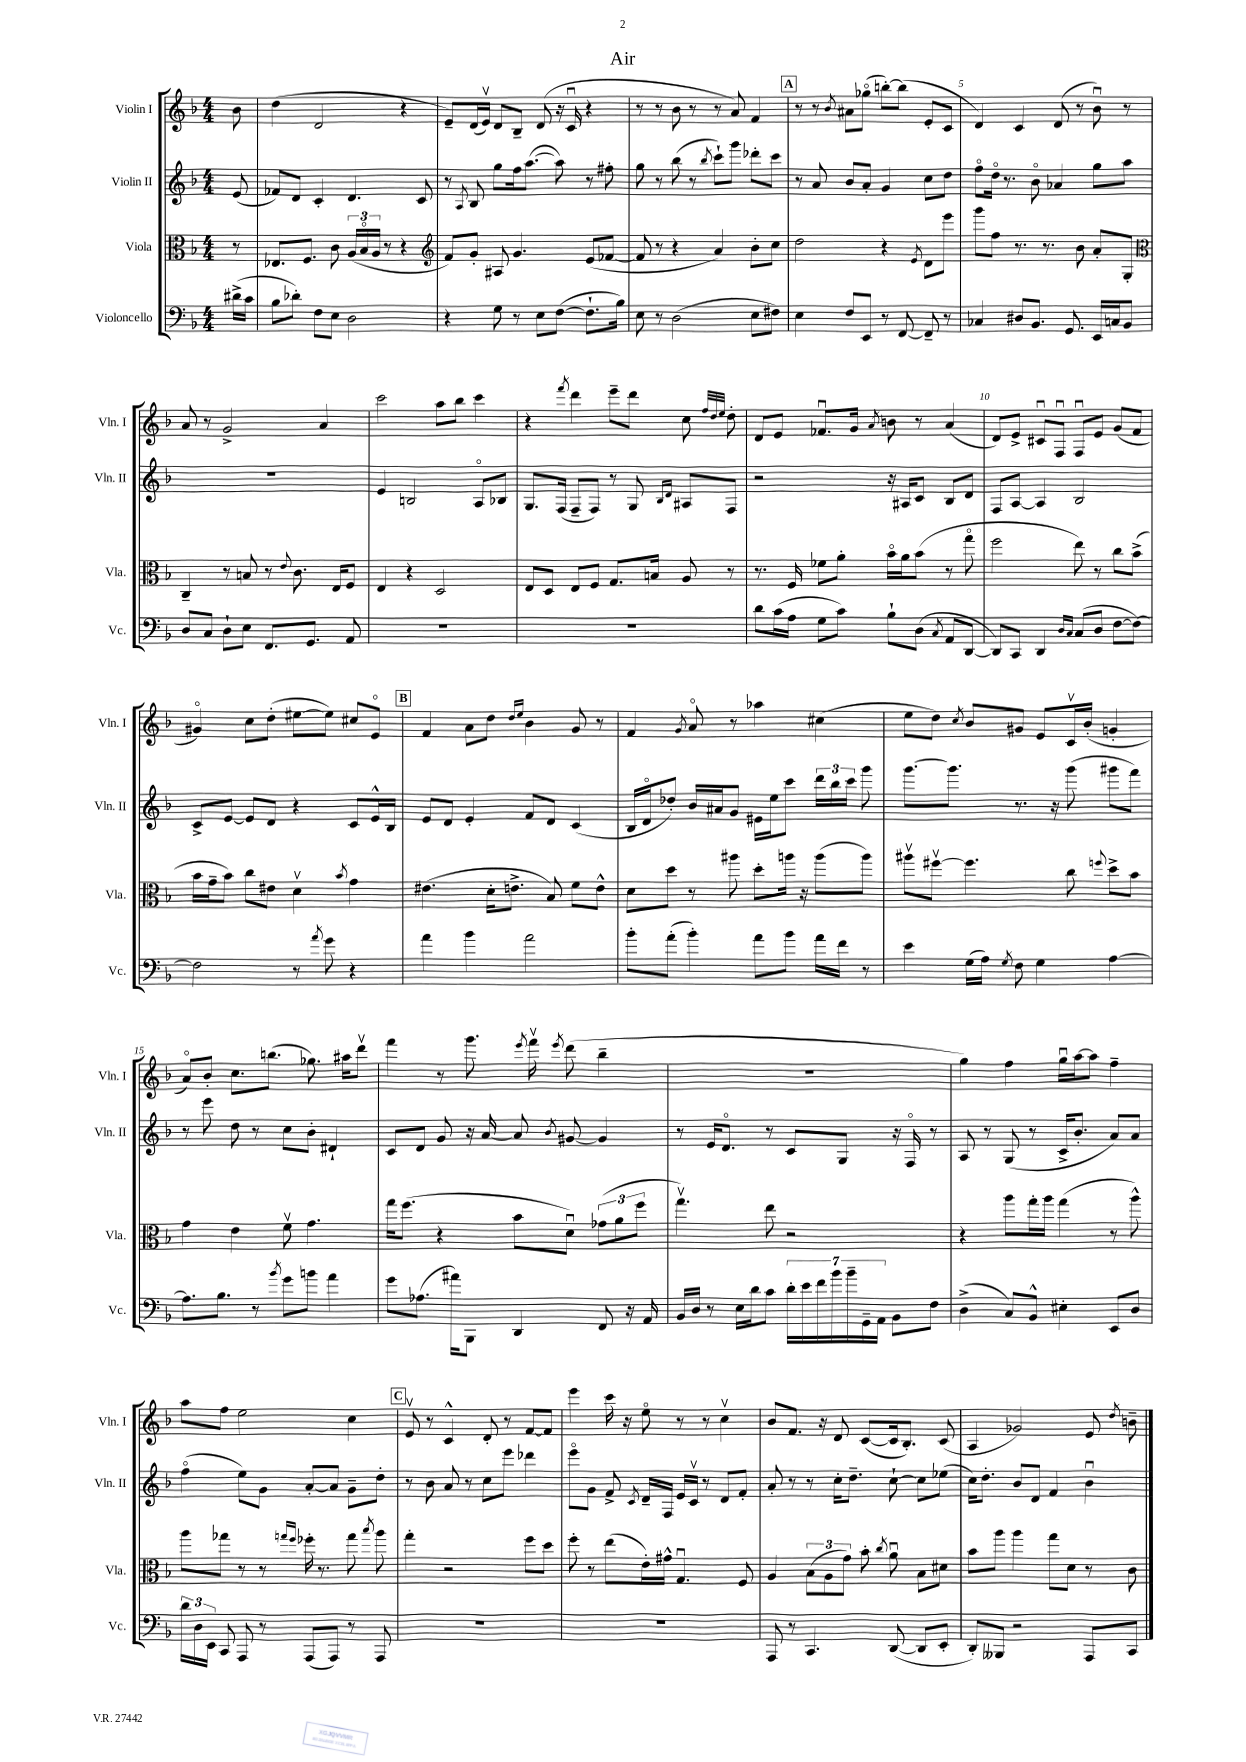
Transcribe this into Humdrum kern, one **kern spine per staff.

**kern	**kern	**kern	**kern
*part4	*part3	*part2	*part1
*staff4	*staff3	*staff2	*staff1
*I"Violoncello	*I"Viola	*I"Violin II	*I"Violin I
*I'Vc.	*I'Vla.	*I'Vln. II	*I'Vln. I
*clefF4	*clefC3	*clefG2	*clefG2
*k[b-]	*k[b-]	*k[b-]	*k[b-]
*M4/4	*M4/4	*M4/4	*M4/4
=	=	=	=
(16d#X^\LL	8r	(8e/	8b-\
16c\JJ	.	.	.
=1	=1	=1	=1
8B-\L	8.E-X/L	8f-X/L)	(4dd\
8d-X'\J)	.	8d/J	.
.	8.F/J	.	.
8F\L	.	4c'/	2d/
8E\J	8c\	.	.
2D\	(24A/LL	4.d/	.
.	24B-/	.	.
.	24A/JJ	.	.
.	8r	.	.
.	4r	.	4r
.	.	8c/	.
=2	=2	=2	=2
*	*clefG2	*	*
4r	8f/L)	8r	8e~/L)
.	.	8qA/	.
.	8g'/J	8B-/	(16d/L
.	.	.	16ev/JJ)
8G\	8A#X/	8gg\L	8d/L
8r	4.g/	16ff\k	8B-~/J
.	.	([8.aa\J	.
8E\L	.	.	(8d/
([8F\J	.	8aa\])	16r
.	.	.	16cu/
8.F`\L]	(8e/L	8r	4r
.	[8f-X/J	8ff#X'\	.
16B-\Jk)	.	.	.
=3	=3	=3	=3
8E\	8f-/]	8gg\	8r
8r	8r	8r	8r
(2D\	4r	(8bb-\	8b-\
.	.	8r	8r
.	.	8qbb-/	.
.	4a/)	8ccc`\L)	8r
.	.	8ggg\J	8a/)
8E\L	8b-'\L	8ddd-X'\L	4f/
8F#X\J)	8cc\J	8ccc\J	.
!!LO:REH:place=s1:t=A
=4	=4	=4	=4
4E\	2dd\	8r	8r
.	.	8a/	8r
.	.	.	8qb-/
8F/L	.	8b-/L	8a#X\L
8EE/J	.	8a'/J	(8gg-X\J
8r	4r	4g/	[8bbn'\L)
[8FF/	.	.	(8bb\J]
.	8qe/	.	.
8FF~/]	8d\L	8cc\L	8e'/L
8r	8eee\J	8dd\J	8c/J
=5	=5	=5	=5
4C-X/	8ggg\L	8ff\L	4d/)
.	8ff\J	16dd\Jk	.
.	.	8.r	.
8D#X/L	8.r	.	4c/
8.BB-/J	.	8b-\	.
.	8.r	.	.
.	.	4a-X/	(8d/
8.GG/	.	.	.
.	8b-\	.	8r
16EE/LL	8a'/L	8gg\L	8b-u\)
16Cn/J	.	.	.
8BB-/J	8G'/J	8aa\J	8r
!!LO:LB:g=z
=6	=6	=6	=6
*	*clefC3	*	*
8D/L	4C~/	1r	8a/
8C/J	.	.	8r
8D`\L	8r	.	2g^/
8E\J	8Bn/	.	.
8.FF/L	8r	.	.
.	8qqe/	.	.
.	8.c\	.	.
8.GG/J	.	.	.
.	.	.	4a/
.	16E/KL	.	.
8AA/	8F/J	.	.
=7	=7	=7	=7
1r	4E/	4e/	2ccc\
.	4r	2Bn/	.
.	2D/	.	8aa\L
.	.	.	8bb-\J
.	.	8A/L	4ccc\
.	.	8B-X/J	.
=8	=8	=8	=8
1r	8E/L	8.G/L	4r
.	8D/J	.	.
.	.	(16F/Jk	.
.	.	.	8qfff/
.	8E/L	8F~/L	4ddd\
.	8F/J	8F/J)	.
.	8.G/L	8r	8eee~\L
.	.	8G/	8ddd\J
.	16Bn/Jk	.	.
.	.	16qqB-/LL	.
.	.	16qqd/JJ	.
.	8A/	8A#X/L	8cc\
.	.	.	32qqff/LLL
.	.	.	32qqdd/
.	.	.	32qqee/JJJ
.	8r	8F/J	8dd'\
=9	=9	=9	=9
8d\L	8.r	2r	8d/L
(16c\L	.	.	8e/J
16A\JJ	16F/	.	.
8G\L	8f-X\L	.	8.f-Xu/L
8c\J)	8a'\J	.	.
.	.	.	16g/Jk
.	.	.	8qa/
8B-`\L	16b-\LL	16r	8bn\
.	16a\J	16A#X/KL	.
(8D\J	(8b-\J	8c/J	8r
8qC/	.	.	.
8AA/L	8r	8B-/L	(4a/
[8DD/J	8gg\	8d/J	.
=10	=10	=10	=10
8DD/L])	2ff\	8F/L	8d/L)
8CC/J	.	[8A/J	8e^/J
4DD/	.	4A/]	8c#Xu/L
.	.	.	8Fu/J
16qqD/LL	.	.	.
16qqC/JJ	.	.	.
(8C/L	8ee\)	2B-/	8Fu/L
8D/J	8r	.	8e/J
[8F\L	8cc\L	.	(8g/L
8F\J_)	(8b-^\J	.	8f/J
!!LO:LB:g=z
=11	=11	=11	=11
2F\]	16b-\LL	8c^/L	4g#X/)
.	16g~\J	.	.
.	8b-\J)	[8e/J	.
.	8cc\L	8e/L]	8cc\L
.	8e#X\J	8d/J	(8dd'\J
8r	4dv\	4r	[8ee#X\L
8qa/	.	.	.
8g\	.	.	8ee#\J])
.	8qb-/	.	.
4r	4g\	8c/L	8cc#X/L
.	.	16e^^/L	8e/J
.	.	16B-/JJ	.
!!LO:REH:place=s1:t=B
=12	=12	=12	=12
4a\	(4.e#X\	8e/L	4f/
.	.	8d/J	.
4b-\	.	4e'/	8a\L
.	16d'\KL	.	8dd\J
.	8.en^\J	.	.
.	.	.	16qqdd/LL
.	.	.	16qqee/JJ
2a\	.	8f/L	4b-\
.	8B-/)	8d/J	.
.	8f\L	(4c/	8g/
.	8e^^\J	.	8r
=13	=13	=13	=13
8b-'\L	8d\L	16B-/LL	4f/
.	.	16d/J	.
(8a'\J	8dd\J	8dd-X'/J)	.
.	.	.	8qg/
4b-'\)	8r	16b-/LL	8a/
.	.	16a#X/J	.
.	8aa#X\	8g/J	8r
8a\L	8dd'\L	16e#X\LL	4aa-X\
.	.	16ee\J	.
8b-\J	16aan\Jk	8ccc\J	.
.	16r	.	.
16a\LL	(8aa\L	24ddd\LL	(4cc#X\
.	.	24bb-\	.
16f\JJ	.	.	.
.	.	24ccc\JJ	.
8r	8aa\J)	8ggg\	.
=14	=14	=14	=14
4e\	8aa#Xv\L	[8.ggg\L	8ee\L
.	[8ff#Xv\J	.	8dd\J)
.	.	8.ggg\J]	.
.	.	.	8qcc/
(16G\LL	4.ff#\]	.	8b-/L
16A\JJ)	.	.	.
8qG/	.	.	.
8F\	.	8.r	8g#X/J
4G\	.	.	8e/L
.	.	16r	.
.	8cc\	(8ggg\	16cv/L
.	.	.	(16b-'/JJ
.	8qqffn/	.	.
[4A\	8dd^\L	8ggg#X\L	4gn'/
.	8b-\J	8fff\J)	.
!!LO:LB:g=z
=15	=15	=15	=15
8.A\L]	4g\	8r	8a/L)
.	.	8eee\	8b-'/J
8.B-\J	.	.	.
.	4e\	8dd\	8.cc\L
8r	.	8r	.
.	.	.	(8.bbn\J
8qb-/	.	.	.
8g\L	8fv\	8cc\L	.
8bn\J	4.g\	8b-'\J	8.gg-X\)
4a\	.	4d#X`/	.
.	.	.	16aa#X\KL
.	.	.	8dddv\J
=16	=16	=16	=16
8g\L	16gg\KL	8c/L	4fff\
.	(8.ff\J	.	.
(8.A-X\J	.	8d/J	.
.	4r	8g/	8r
16a#X\KL)	.	.	.
8BBB-\J	.	16r	8.ggg\
.	.	[16a/	.
4DD/	8b-\L	8a/]	.
.	.	.	8qeee/
.	.	.	16fffv\
.	.	8qb-/	8qeee/
.	8du\J)	[8g#X/	(8ddd\
8FF/	(12g-X\L	4g#/]	4bb-~\
.	12a\	.	.
16r	.	.	.
.	12ff\J	.	.
16AA/	.	.	.
=17	=17	=17	=17
16BB-/LL	4.ggv\)	8r	1r
16D/JJ	.	.	.
8r	.	16e/KL	.
.	.	8.d/J	.
16E\LL	.	.	.
16d\J	.	.	.
8c\J	8ee\	8r	.
28d'\LL	2r	8c/L	.
28e\	.	.	.
28f\	.	.	.
28b-\	.	.	.
.	.	8G/J	.
28b-~\	.	.	.
28GG~\	.	.	.
28AA\JJ	.	.	.
8BB-\L	.	16r	.
.	.	16F/	.
8F\J	.	8r	.
=18	=18	=18	=18
(4D^\	4r	8A/	4gg\)
.	.	8r	.
8C/L)	8aa\L	(8G/	4ff\
8BB-^^/J	16gg'\L	8r	.
.	16aa\JJ	.	.
4E#X'\	(4gg\	16c^/KL	16ggu\LL
.	.	8.b-'/J	[16aa\J
.	.	.	8aa\J]
8EE/L	8r	8a/L)	4ff~\
8D/J	8aa^^\)	8a/J	.
!!LO:LB:g=z
=19	=19	=19	=19
24d\LL	8aa\L	(4ff\	8aa\L
24D\	.	.	.
24EE\JJ	.	.	.
8CC/	8gg-X\J	.	8ff\J
8AAA/	8r	8ee\L)	2ee\
8r	8r	8g\J	.
.	16qqggn/LL	.	.
.	16qqff/JJ	.	.
(8AAA/L	16ff-X'\	[8a'/L	.
.	8.r	.	.
8AAA/J)	.	8a/J]	.
8r	8gg\	8g~\L	4cc\
.	8qbb-/	.	.
8AAA/	8aa\	8dd'\J	.
!!LO:REH:place=s1:t=C
=20	=20	=20	=20
1r	4gg'\	8r	8ev/
.	.	8b-\	8r
.	2r	8a/	4c^^/
.	.	8r	.
.	.	8cc\L	8d'/
.	.	8eee\J	8r
.	8ff\L	4ddd-X\	[8f/L
.	8dd\J	.	8f/J]
=21	=21	=21	=21
1r	8ff'\	8eee\L	4eee\
.	8r	8g\J	.
.	(8ee\L	8f^/	16ccc\
.	.	.	16r
.	.	8qc/	.
.	16e'\L)	16d~/LL	8ee\
.	16g#X^^\JJ	16F/JJ	.
.	4.Gu/	16e/LL	8r
.	.	16cv/JJ	.
.	.	8r	8r
.	.	8d/L	4ccv\
.	8F/	8f'/J	.
=22	=22	=22	=22
8AAA/	4A/	8a'/	8b-/L
8r	.	8r	8.f/J
4.CC/	(12B-\L	8r	.
.	.	.	16r
.	12A\	.	.
.	.	16cc'\KL	8d/
.	12g\J)	.	.
.	.	8.dd~\J	.
.	8b-'\	.	([8c/L
.	8qcc/	.	.
([8DD/	8au\	[8cc`\	16c/k]
.	.	.	8.B-'/J)
8DD/L]	8B-\L	8cc\L]	.
8EE'/J	8d#X\J	(8ee-X\J	(8c/
=23	=23	=23	=23
8DD'/L)	8b-\L	16cc\KL)	4A/
.	.	8.dd'\J	.
8BBB--X/J	8aa\J	.	.
2r	4aa\	8b-/L	2g-X/)
.	.	8d/J	.
.	8gg\L	4f/	.
.	8d\J	.	.
8AAA/L	8r	4b-u\	8e/
.	.	.	8qdd/
8CC/J	8c\	.	8bn~\
==	==	==	==
*-	*-	*-	*-
